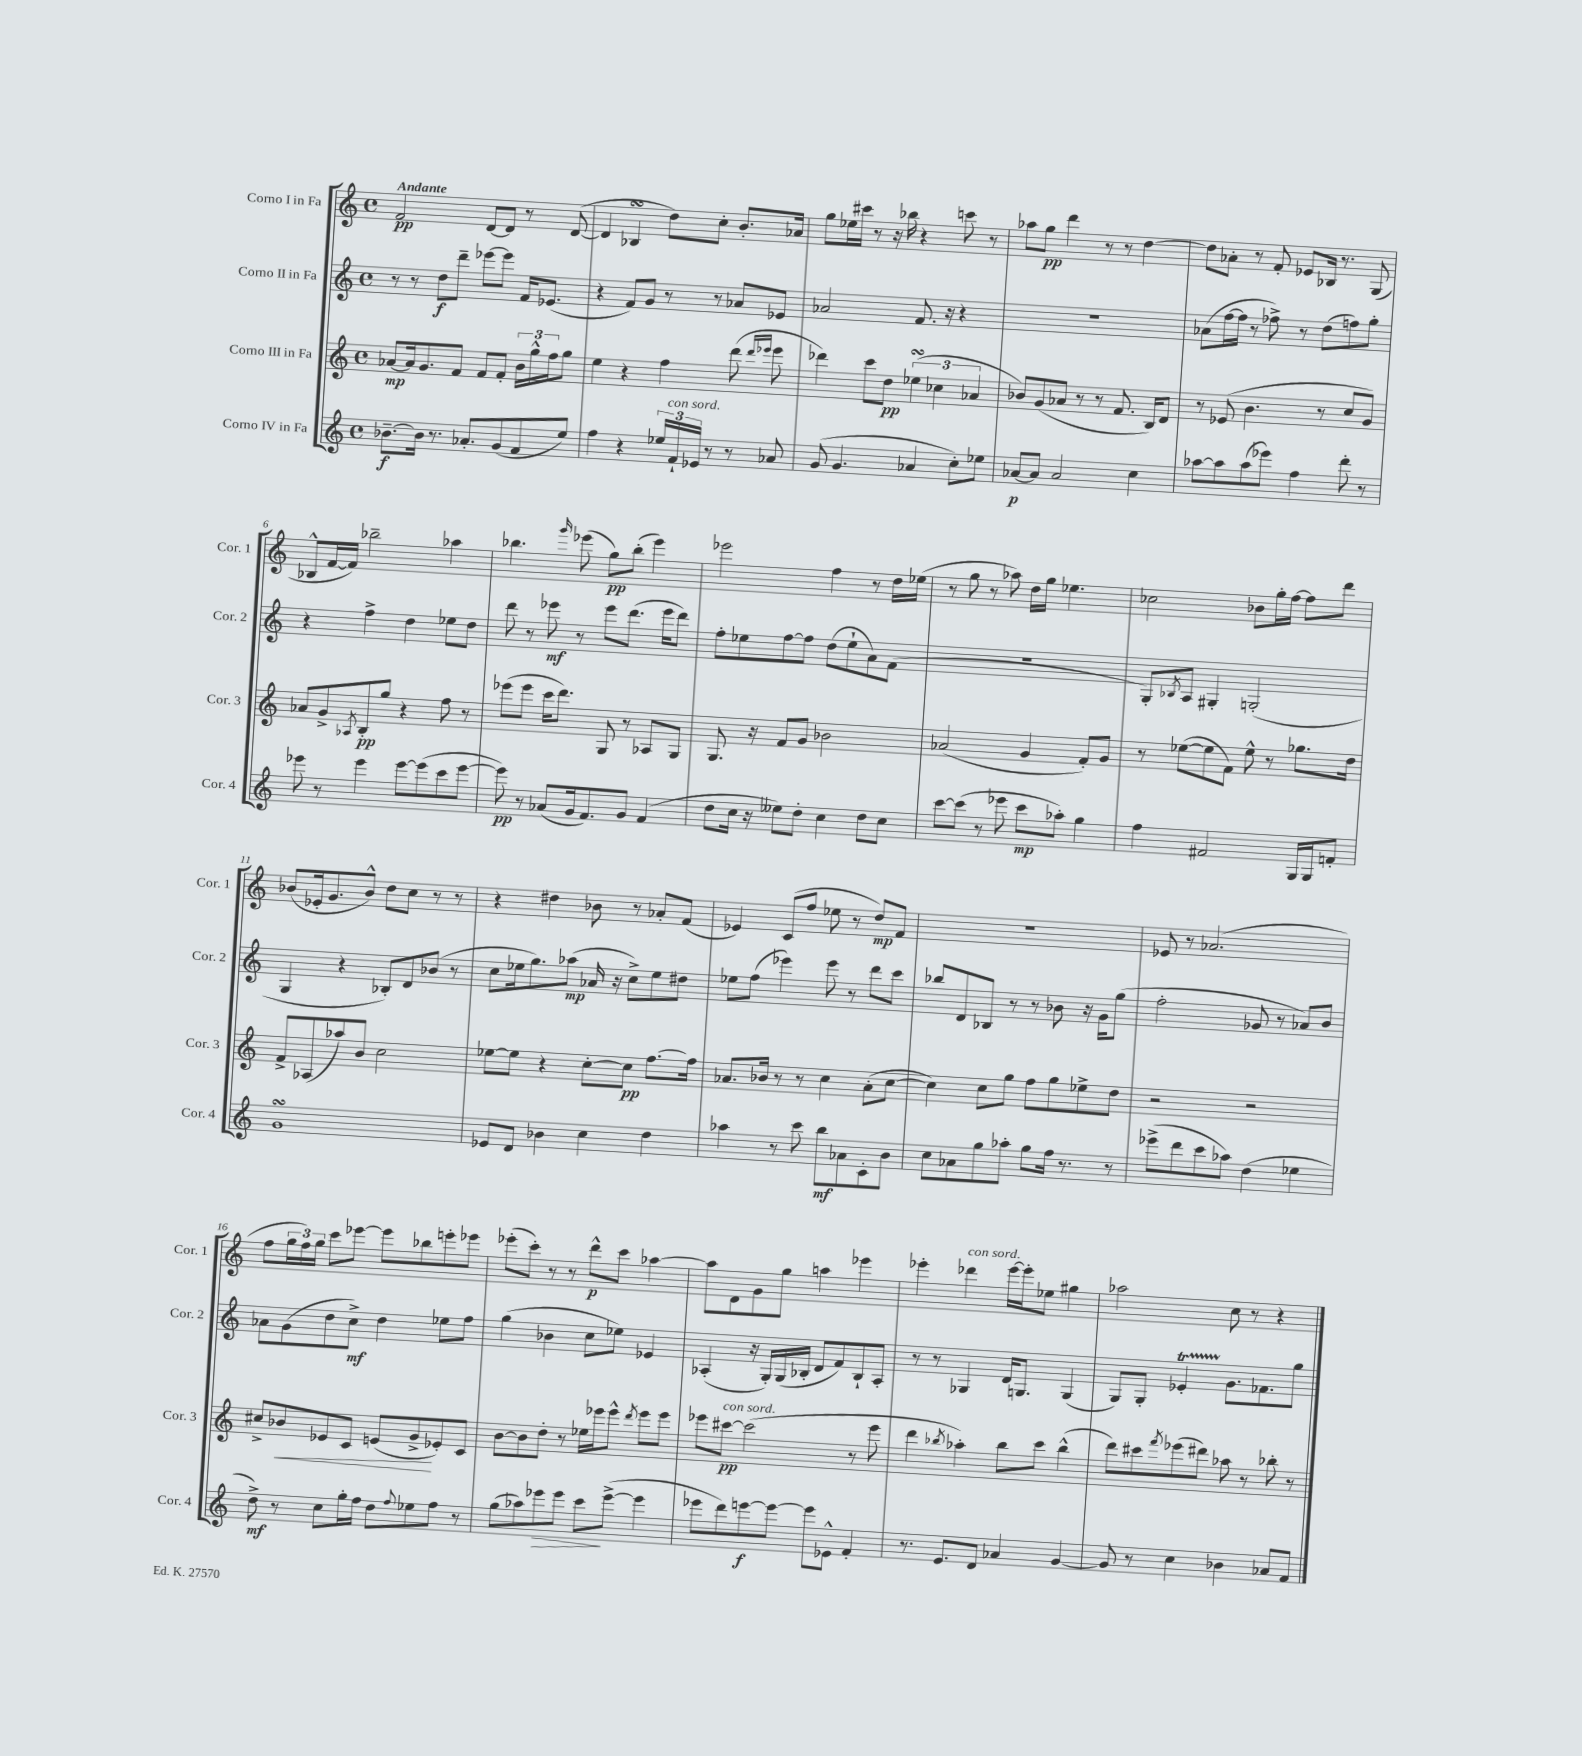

**kern	**dynam	**kern	**dynam	**kern	**dynam	**kern	**dynam
*part4	*part4	*part3	*part3	*part2	*part2	*part1	*part1
*staff4	*staff4	*staff3	*staff3	*staff2	*staff2	*staff1	*staff1
*I"Corno IV in Fa	*	*I"Corno III in Fa	*	*I"Corno II in Fa	*	*I"Corno I in Fa	*
*I'Cor. 4	*	*I'Cor. 3	*	*I'Cor. 2	*	*I'Cor. 1	*
*clefG2	*	*clefG2	*	*clefG2	*	*clefG2	*
*k[]	*	*k[]	*	*k[]	*	*k[]	*
*M4/4	*	*M4/4	*	*M4/4	*	*M4/4	*
*met(c)	*	*met(c)	*	*met(c)	*	*met(c)	*
=1	=1	=1	=1	=1	=1	=1	=1
!	!	!	!	!	!	!LO:TX:a:B:t=Andante	!
[8.b-X~\L	f	[8a-X/L	mp	8r	.	2f/	pp
.	.	16a-/k]	.	8r	.	.	.
16b-\Jk]	.	8.g/	.	.	.	.	.
8.r	.	.	.	8dd\L	f	.	.
.	.	8f/J	.	8ddd~\J	.	.	.
8.a-X'/L	.	.	.	.	.	.	.
.	.	8f/L	.	[8eee-X\L	.	[8d/L	.
(8g/	.	8f'/J	.	8eee-\J]	.	8d/J]	.
8f/	.	24b\LL	.	16f/KL	.	8r	.
.	.	24gg^^\	.	.	.	.	.
.	.	.	.	(8.e-X/J	.	.	.
.	.	24ff\J	.	.	.	.	.
8ee/J)	.	8gg\J	.	.	.	([8d/	.
=2	=2	=2	=2	=2	=2	=2	=2
4ff\	.	4ee\	.	4r	.	4d/]	.
4r	.	4r	.	8f/L)	.	4B-XsSSs/	.
.	.	.	.	8g/J	.	.	.
24ee-X/LL	.	4ff\	.	8r	.	8dd\L)	.
!LO:TX:a:i:t=con sord.	!	!	!	!	!	!	!
24f`/	.	.	.	.	.	.	.
24e-X/JJ	.	.	.	.	.	.	.
8r	.	.	.	8r	.	8cc'\J	.
8r	.	(8ddd\	.	8a-X/L	.	8.b'/L	.
.	.	16qqddd/LL	.	.	.	.	.
.	.	16qqeee-X/JJ	.	.	.	.	.
8a-X/	.	8eee-\	.	8e-X/J	.	.	.
.	.	.	.	.	.	16a-X/Jk	.
=3	=3	=3	=3	=3	=3	=3	=3
(8g/	.	4ddd-X\)	.	2a-X/	.	8gg\L	.
4.g/	.	.	.	.	.	16ee-X\L	.
.	.	.	.	.	.	16ccc#X\JJ	.
.	.	8ccc\L	.	.	.	8r	.
.	.	8dd\J	pp	.	.	16r	.
.	.	.	.	.	.	16bb-X\	.
4a-X/	.	(6ee-XsSSs\	.	8.f/	.	4r	.
.	.	6cc-X\	.	.	.	.	.
.	.	.	.	16r	.	.	.
8cc'\L)	.	.	.	4r	.	8cccn\	.
.	.	6a-X/	.	.	.	.	.
8ee-X\J	.	.	.	.	.	8r	.
=4	=4	=4	=4	=4	=4	=4	=4
[8a-X/L	p	8b-X/L)	.	1r	.	8aa-X\L	.
8a-/J]	.	(8g/	.	.	.	8gg\J	pp
2a-/	.	8a-X/J	.	.	.	4ddd\	.
.	.	8r	.	.	.	.	.
.	.	8r	.	.	.	8r	.
.	.	8.f/	.	.	.	8r	.
4cc\	.	.	.	.	.	[4dd\	.
.	.	16B/KL)	.	.	.	.	.
.	.	8d/J	.	.	.	.	.
=5	=5	=5	=5	=5	=5	=5	=5
[8aa-X\L	.	8r	.	(8a-X\L	.	8dd\L]	.
8aa-\]	.	(8e-X/	.	[16ff\L	.	8a-X'\J	.
.	.	.	.	16ff\JJ]	.	.	.
(8aa-\	.	4.b\	.	8r	.	8r	.
8eee-X\J)	.	.	.	8ff-X^\)	.	8f'/	.
4ff\	.	.	.	8r	.	8e-X/L	.
.	.	8r	.	(8dd\L	.	16B-X/Jk	.
.	.	.	.	.	.	8.r	.
8ddd'\	.	8cc/L	.	8ffn\)	.	.	.
8r	.	8g/J)	.	8gg'\J	.	(8G/	.
!!LO:LB:g=z
=6	=6	=6	=6	=6	=6	=6	=6
8eee-X\	.	8a-X/L	.	4r	.	8B-X^^/L	.
8r	.	8g^/	.	.	.	[16f/L	.
.	.	.	.	.	.	16f/JJ])	.
.	.	8qA-X/	.	.	.	.	.
4eee-\	.	8B'/	pp	4ff^\	.	2bb-X~\	.
.	.	8gg/J	.	.	.	.	.
[8eee-\L	.	4r	.	4dd\	.	.	.
(8eee-\]	.	.	.	.	.	.	.
8ccc\	.	8ff\	.	8ee-X\L	.	4aa-X\	.
[8eee-\J	.	8r	.	8dd\J	.	.	.
=7	=7	=7	=7	=7	=7	=7	=7
8eee-\])	pp	(8eee-X\L	.	8ddd\	.	4.bb-X\	.
8r	.	8eee-\J	.	8r	.	.	.
(8a-X/L	.	16ccc\KL	.	8eee-X\	mf	.	.
.	.	8.ddd\J)	.	.	.	.	.
.	.	.	.	.	.	16qqggg/	.
16g/k	.	.	.	8r	.	(8eee-X\	.
8.f/)	.	.	.	.	.	.	.
.	.	8G/	.	8eee-\L	.	8gg\L)	pp
8g/J	.	8r	.	(8.ddd\J	.	(8bb-'\J	.
(4f/	.	8A-X/L	.	.	.	4eee-\)	.
.	.	.	.	16eee-\KL	.	.	.
.	.	8G/J	.	8ddd\J)	.	.	.
=8	=8	=8	=8	=8	=8	=8	=8
8dd\L	.	8.G/	.	8ff'\L	.	2eee-X\	.
16cc\Jk	.	.	.	8ee-X\	.	.	.
16r	.	16r	.	.	.	.	.
8ee--X\L)	.	8f/L	.	[8ff\	.	.	.
8dd'\J	.	8g/J	.	8ff\J]	.	.	.
4cc\	.	2b-X\	.	(8dd\L	.	4ff\	.
.	.	.	.	8ee-`\	.	.	.
8dd\L	.	.	.	8a\)	.	8r	.
8cc\J	.	.	.	(8f\J	.	16dd\LL	.
.	.	.	.	.	.	(16ee-X\JJ	.
=9	=9	=9	=9	=9	=9	=9	=9
[8ccc\L	.	(2a-X/	.	1r	.	8r	.
(8ccc\J]	.	.	.	.	.	8gg\	.
8r	.	.	.	.	.	8r	.
8eee-X\	.	.	.	.	.	8aa-X\)	.
8ccc\L	mp	4g/	.	.	.	16dd\LL	.
.	.	.	.	.	.	16gg\JJ	.
8aa-X'\J)	.	.	.	.	.	4.ee-X\	.
4gg\	.	8f'/L)	.	.	.	.	.
.	.	8g/J	.	.	.	.	.
=10	=10	=10	=10	=10	=10	=10	=10
4ff\	.	8r	.	8G'/L)	.	2cc-X\	.
.	.	.	.	8qB-X/	.	.	.
.	.	([8ee-X\L	.	8A/J	.	.	.
2f#X/	.	8ee-\]	.	4G#X'/	.	.	.
.	.	8f\J)	.	.	.	.	.
.	.	8ee-^^\	.	(2Gn'/	.	8b-X\L	.
.	.	8r	.	.	.	16gg'\L	.
.	.	.	.	.	.	[16ff\JJ	.
16G/LL	.	8.gg-X\L	.	.	.	8ff\L]	.
16G/J	.	.	.	.	.	.	.
8fn'/J	.	.	.	.	.	8ddd\J	.
.	.	16dd\Jk	.	.	.	.	.
!!LO:LB:g=z
=11	=11	=11	=11	=11	=11	=11	=11
1gsSSS	.	8f^/L	.	4G/	.	(8b-X/L	.
.	.	(8A-X/	.	.	.	16e-X'/k	.
.	.	.	.	.	.	8.g/	.
.	.	8aa-X/)	.	4r	.	.	.
.	.	8b/J	.	.	.	8b-^^/J)	.
.	.	2cc\	.	8B-X'/L)	.	8dd\L	.
.	.	.	.	8d/	.	8cc\J	.
.	.	.	.	(8b-X/J	.	8r	.
.	.	.	.	8r	.	8r	.
=12	=12	=12	=12	=12	=12	=12	=12
8e-X/L	.	[8ee-X\L	.	8cc\L	.	4r	.
8d/J	.	8ee-\J]	.	16ee-X\k	.	.	.
.	.	.	.	8.gg\)	.	.	.
4b-X\	.	4r	.	.	.	4dd#X\	.
.	.	.	.	(8aa-X\J	mp	.	.
4cc\	.	[8cc'\L	.	16a-X/	.	8b-X\	.
.	.	.	.	16r	.	.	.
.	.	8cc\J]	pp	8cc^\L)	.	8r	.
4dd\	.	[8.ff\L	.	8ee-\	.	8a-X'/L	.
.	.	.	.	8dd#X\J	.	(8f/J	.
.	.	16ff\Jk]	.	.	.	.	.
=13	=13	=13	=13	=13	=13	=13	=13
4aa-X\	.	8.a-X/L	.	8ee-X\L	.	4e-X/)	.
.	.	.	.	(8ff\J	.	.	.
.	.	16b-X/Jk	.	.	.	.	.
8r	.	8r	.	4eee-X\)	.	(8c/L	.
8ccc\	.	8r	.	.	.	8ff/J	.
8bb\L	mf	4cc\	.	8eee-\	.	8ee-X\	.
8a-X\	.	.	.	8r	.	8r	.
8c'\	.	(8a-'\L	.	8ddd\L	.	8dd/L)	mp
8b\J	.	[8cc\J	.	8ccc\J	.	8f/J	.
=14	=14	=14	=14	=14	=14	=14	=14
8cc\L	.	4cc\])	.	8bb-X/L	.	1r	.
8a-X\	.	.	.	8d/	.	.	.
8gg\	.	8cc\L	.	8B-X/J	.	.	.
8aa-X'\J	.	8gg\J	.	8r	.	.	.
8gg\L	.	8ff\L	.	8r	.	.	.
16ff\Jk	.	8gg\	.	8b-X\	.	.	.
8.r	.	.	.	.	.	.	.
.	.	8ee-X^\	.	16r	.	.	.
.	.	.	.	16g\KL	.	.	.
8r	.	8dd\J	.	(8gg\J	.	.	.
=15	=15	=15	=15	=15	=15	=15	=15
(8eee-X^\L	.	2r	.	2ff'\	.	8e-X/	.
8ddd\	.	.	.	.	.	8r	.
8ccc\	.	.	.	.	.	(2.a-X/	.
8aa-X\J)	.	.	.	.	.	.	.
(4dd\	.	2r	.	8g-X/	.	.	.
.	.	.	.	8r	.	.	.
4ee-X\	.	.	.	8a-X/L)	.	.	.
.	.	.	.	8b/J	.	.	.
!!LO:LB:g=z
=16	=16	=16	=16	=16	=16	=16	=16
8dd^\)	mf	8cc#X^/L	.	8a-X\L	.	8ff\L	.
!	!	!	!LO:HP:b	!	!	!	!
8r	.	8b-X/	<	(8g\	.	24gg\L	.
.	.	.	.	.	.	24ff\)	.
.	.	.	.	.	.	24gg\JJ	.
8cc\L	.	8e-X/	.	8dd\	.	8ccc\L	.
16gg'\L	.	8c/J	.	8cc^\J)	mf	[8eee-X\J	.
16ff\JJ	.	.	.	.	.	.	.
8dd\L	.	(8en/L	.	4dd\	.	8eee-\L]	.
8qqff/	.	.	.	.	.	.	.
8ee-X\	.	8g^/	.	.	.	8bb-X\	.
8ff\J	.	8e-X'/)	[	8ee-X\L	.	8eeen'\	.
8r	.	8c/J	.	8ff\J	.	8eee-X\J	.
=17	=17	=17	=17	=17	=17	=17	=17
(8gg\L	.	[8b\L	.	(4gg\	.	(8eee-X'\L	.
8aa-X\)	.	8b\]	.	.	.	8ccc'\J)	.
!	!LO:HP:b	!	!	!	!	!	!
8eee-X\	>	8dd'\J	.	4b-X\	.	8r	.
8eee-\J	.	8r	.	.	.	8r	.
8ccc\L	.	16ee-X\LL	.	8cc\L	.	8ddd^^\L	p
.	.	16eee-X\J	.	.	.	.	.
([8eee-^\J	]	8eee-^^\J	.	8ee-X\J)	.	8ccc\J	.
.	.	8qddd/	.	.	.	.	.
4eee-\]	.	8eee-\L	.	4e-X/	.	[4aa-X\	.
.	.	8eee-\J	.	.	.	.	.
=18	=18	=18	=18	=18	=18	=18	=18
8eee-X\L	.	8eee-X\L	.	(4A-X'/	.	8aa-\L]	.
!	!	!LO:TX:a:i:t=con sord.	!	!	!	!	!
8ddd\)	.	[8ccc#X\J	pp	.	.	8d\	.
[8eeen\	f	(2ccc#\]	.	16r	.	8g\	.
.	.	.	.	16G'/LL)	.	.	.
8eee\J_	.	.	.	(16G/	.	8gg\J	.
.	.	.	.	16B-X'/JJ	.	.	.
8eee\L]	.	.	.	8d/L	.	4aan\	.
8e-X^^\J	.	.	.	8f/)	.	.	.
4f'/	.	8r	.	8B-`/	.	4eee-X\	.
.	.	8eee-\	.	8A-'/J	.	.	.
=19	=19	=19	=19	=19	=19	=19	=19
8.r	.	4ddd\	.	8r	.	4eee-X'\	.
.	.	.	.	8r	.	.	.
8.e/L	.	.	.	.	.	.	.
.	.	8qbb-X/	.	.	.	.	.
!	!	!	!	!	!	!LO:TX:a:i:t=con sord.	!
.	.	4aa-X'\)	.	4G-X/	.	4ddd-X\	.
8d/J	.	.	.	.	.	.	.
4a-X/	.	8bb-\L	.	16d/KL	.	[16eee-\LL	.
.	.	.	.	8.Gn/J	.	16eee-'\J]	.
.	.	8ccc\J	.	.	.	8ee-X\J	.
[4g/	.	(4bb-^^\	.	(4G/	.	4gg#X\	.
=20	=20	=20	=20	=20	=20	=20	=20
8g/]	.	8ddd\L)	.	8G/L)	.	2aa-X\	.
8r	.	8ccc#X\	.	8G'/J	.	.	.
.	.	8qfff/	.	.	.	.	.
4cc\	.	(8eee-X\	.	4e-XT'/	.	.	.
.	.	8ddd#X\J)	.	.	.	.	.
4b-X\	.	8aa-X\	.	8.g\L	.	8cc\	.
.	.	8r	.	.	.	8r	.
.	.	.	.	8.f-X\	.	.	.
8a-X/L	.	8bb-X'\	.	.	.	4r	.
8f/J	.	8r	.	8gg\J	.	.	.
==	==	==	==	==	==	==	==
*-	*-	*-	*-	*-	*-	*-	*-
